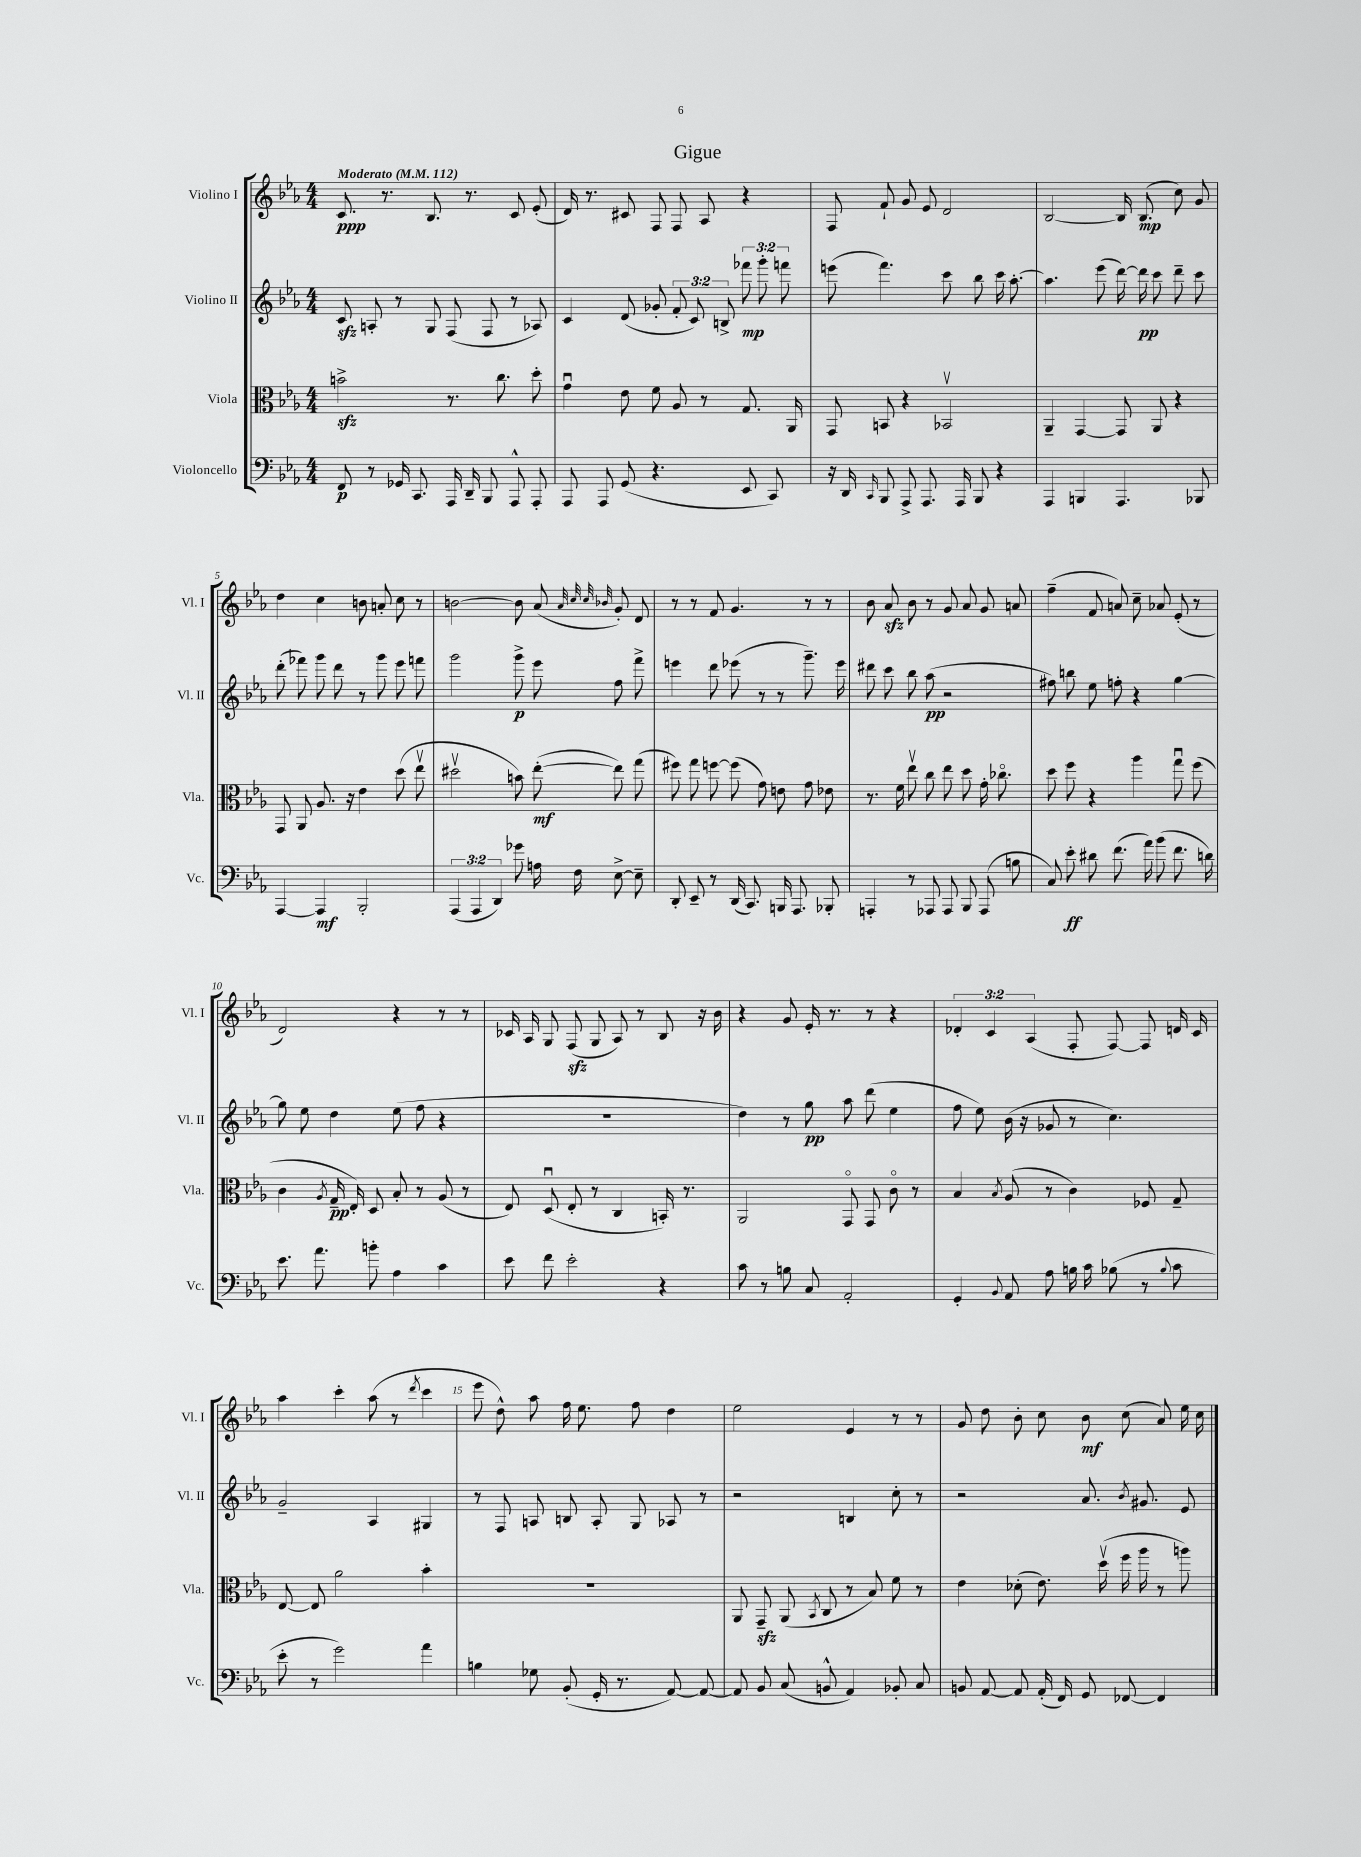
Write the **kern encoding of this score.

**kern	**dynam	**kern	**dynam	**kern	**dynam	**kern	**dynam
*part4	*part4	*part3	*part3	*part2	*part2	*part1	*part1
*staff4	*staff4	*staff3	*staff3	*staff2	*staff2	*staff1	*staff1
*I"Violoncello	*	*I"Viola	*	*I"Violino II	*	*I"Violino I	*
*I'Vc.	*	*I'Vla.	*	*I'Vl. II	*	*I'Vl. I	*
*clefF4	*	*clefC3	*	*clefG2	*	*clefG2	*
*k[b-e-a-]	*	*k[b-e-a-]	*	*k[b-e-a-]	*	*k[b-e-a-]	*
*M4/4	*	*M4/4	*	*M4/4	*	*M4/4	*
*MM112	*	*MM112	*	*MM112	*	*MM112	*
=1	=1	=1	=1	=1	=1	=1	=1
!	!	!	!	!	!	!LO:TX:a:B:t=Moderato	!
8FF/	p	2bnzz^\	.	8czz/	.	8.c/	ppp
8r	.	.	.	8An'/	.	.	.
.	.	.	.	.	.	8.r	.
16GG-X/	.	.	.	8r	.	.	.
8.CC/	.	.	.	.	.	.	.
.	.	.	.	8G/	.	8.B-/	.
16AAA-/	.	8.r	.	(8F/	.	.	.
16DD~/	.	.	.	.	.	8.r	.
8BBB-/	.	.	.	8F/	.	.	.
.	.	8.cc\	.	.	.	.	.
8AAA-^^/	.	.	.	8r	.	8c/	.
8AAA-'/	.	8dd'\	.	8A-X/)	.	(8e-'/	.
=2	=2	=2	=2	=2	=2	=2	=2
8AAA-/	.	4gu\	.	4c/	.	16d/)	.
.	.	.	.	.	.	8.r	.
8AAA-/	.	.	.	.	.	.	.
(8GG/	.	8e-\	.	(8d/	.	8c#X/	.
4.r	.	8f\	.	8g-X'/	.	8F/	.
.	.	8A-/	.	12f'/	.	8F/	.
.	.	.	.	12c/)	.	.	.
.	.	8r	.	.	.	8A-/	.
.	.	.	.	12Bn^/	.	.	.
8EE-/	.	8.G/	.	12fff-X\	mp	4r	.
.	.	.	.	12ggg'\	.	.	.
8CC/)	.	.	.	.	.	.	.
.	.	.	.	12fffn\	.	.	.
.	.	16AA-/	.	.	.	.	.
=3	=3	=3	=3	=3	=3	=3	=3
16r	.	8GG/	.	(8eeen\	.	8F/	.
16DD/	.	.	.	.	.	.	.
16qqCC/	.	.	.	.	.	.	.
8BBB-/	.	8BBn/	.	4.fff\)	.	8f`/	.
8AAA-^/	.	4r	.	.	.	8g/	.
8.AAA-/	.	.	.	.	.	8e-/	.
.	.	2BB-Xv/	.	8ccc\	.	2d/	.
16AAA-/	.	.	.	.	.	.	.
8BBB-/	.	.	.	8bb-\	.	.	.
4r	.	.	.	16ccc\	.	.	.
.	.	.	.	[8.aa-'\	.	.	.
=4	=4	=4	=4	=4	=4	=4	=4
4AAA-/	.	4AA-~/	.	4.aa-\]	.	[2B-/	.
4BBBn/	.	[4GG/	.	.	.	.	.
.	.	.	.	(8eee-\	.	.	.
4.AAA-/	.	8GG/]	.	[16ddd\)	.	16B-/]	.
.	.	.	.	16ddd\]	pp	(8.B-/	mp
.	.	8AA-/	.	8ccc\	.	.	.
.	.	4r	.	8ddd~\	.	8cc\)	.
8BBB-X/	.	.	.	8ccc\	.	8g/	.
!!LO:LB:g=z
=5	=5	=5	=5	=5	=5	=5	=5
[4AAA-/	.	8GG/	.	(8ddd'\	.	4dd\	.
.	.	8AA-/	.	8fff-X\)	.	.	.
4AAA-/]	mf	8.A-/	.	8ggg\	.	4cc\	.
.	.	.	.	8ddd\	.	.	.
.	.	16r	.	.	.	.	.
2BBB-'/	.	4e-\	.	8r	.	8bn\	.
.	.	.	.	8ggg\	.	8an'/	.
.	.	(8dd\	.	8eee-\	.	8cc\	.
.	.	8ee-v\	.	8fffn\	.	8r	.
=6	=6	=6	=6	=6	=6	=6	=6
(6AAA-/	.	2dd#Xv\	.	2ggg\	.	[2bn\	.
6AAA-/	.	.	.	.	.	.	.
6DD/)	.	.	.	.	.	.	.
8g-X\	.	8bn\)	.	8ggg^\	p	8b\]	.
16An\	.	([8ee-'\	mf	8eee-\	.	(8a-/	.
16F\	.	.	.	.	.	.	.
.	.	.	.	.	.	32qqa-/	.
.	.	.	.	.	.	32qqcc/	.
.	.	.	.	.	.	32qqcc/	.
.	.	.	.	.	.	32qqb-X/	.
[8E-^\	.	8ee-\])	.	8ff\	.	8g'/)	.
8E-~\]	.	(8gg\	.	8fff^\	.	8d/	.
=7	=7	=7	=7	=7	=7	=7	=7
8DD'/	.	8ff#X\)	.	4eeen\	.	8r	.
8EE-~/	.	8gg\	.	.	.	8r	.
8r	.	[8ffn\	.	8ddd\	.	8f/	.
(16DD/	.	(8ff\]	.	(8eee-X\	.	4.g/	.
8.CC/)	.	.	.	.	.	.	.
.	.	8g\)	.	8r	.	.	.
16BBBn/	.	8en\	.	8r	.	.	.
8.AAA-/	.	.	.	.	.	.	.
.	.	8g\	.	8.ggg~\)	.	8r	.
8BBB-X'/	.	8e-X\	.	.	.	8r	.
.	.	.	.	16eee-\	.	.	.
=8	=8	=8	=8	=8	=8	=8	=8
4AAAn'/	.	8.r	.	8ddd#X\	.	8b-\	.
.	.	.	.	8ccc\	.	8a-zz/	.
.	.	16f\	.	.	.	.	.
8r	.	8ee-v\	.	8bb-\	.	8b-\	.
8AAA-X/	.	8cc\	.	(8aa-\	pp	8r	.
8AAA-/	.	8ee-\	.	2r	.	8g/	.
8BBB-/	.	8dd\	.	.	.	8a-/	.
(8AAA-/	.	16g'\	.	.	.	8g/	.
.	.	8.cc-X\	.	.	.	.	.
8Bn\	.	.	.	.	.	8an/	.
=9	=9	=9	=9	=9	=9	=9	=9
8C/)	.	8dd\	.	8ff#X\)	.	(4ff~\	.
8e-'\	ff	8ff\	.	8bbn\	.	.	.
8d#X\	.	4r	.	8ee-\	.	8f/	.
(8.f\	.	.	.	8ffn'\	.	8an/)	.
.	.	4aa-\	.	4r	.	8cc~\	.
16a-\)	.	.	.	.	.	.	.
(8b-\	.	.	.	.	.	8a-X/	.
8.f\	.	8ggu\	.	[4gg\	.	(8e-'/	.
.	.	(8ff\	.	.	.	8r	.
16dn\)	.	.	.	.	.	.	.
!!LO:LB:g=z
=10	=10	=10	=10	=10	=10	=10	=10
8.e-\	.	4c\	.	8gg\]	.	2d/)	.
.	.	.	.	8ee-\	.	.	.
8.a-\	.	.	.	.	.	.	.
.	.	8qA-/	.	.	.	.	.
.	.	16G~/	pp	4dd\	.	.	.
.	.	16E-'/)	.	.	.	.	.
8bn'\	.	8D/	.	.	.	.	.
4A-\	.	8B-'/	.	(8ee-\	.	4r	.
.	.	8r	.	8ff\	.	.	.
4c\	.	(8A-/	.	4r	.	8r	.
.	.	8r	.	.	.	8r	.
=11	=11	=11	=11	=11	=11	=11	=11
8e-\	.	8E-/)	.	1r	.	16c-X/	.
.	.	.	.	.	.	16A-/	.
8f\	.	(8Du/	.	.	.	8G/	.
2e-'\	.	8E-'/	.	.	.	(8Fzz/	.
.	.	8r	.	.	.	8G/	.
.	.	4C/	.	.	.	8A-/)	.
.	.	.	.	.	.	8r	.
4r	.	16BBn'/)	.	.	.	8B-/	.
.	.	8.r	.	.	.	.	.
.	.	.	.	.	.	16r	.
.	.	.	.	.	.	16b-\	.
=12	=12	=12	=12	=12	=12	=12	=12
8c\	.	2AA-/	.	4dd\)	.	4r	.
8r	.	.	.	.	.	.	.
8Bn\	.	.	.	8r	.	8g/	.
8C/	.	.	.	8gg\	pp	16e-'/	.
.	.	.	.	.	.	8.r	.
2AA-'/	.	8GG/	.	8aa-\	.	.	.
.	.	8GG/	.	(8ddd\	.	8r	.
.	.	8c\	.	4ee-\	.	4r	.
.	.	8r	.	.	.	.	.
=13	=13	=13	=13	=13	=13	=13	=13
4GG'/	.	4B-/	.	8ff\	.	6d-X'/	.
.	.	.	.	8ee-\)	.	.	.
.	.	.	.	.	.	6c/	.
8qqBB-/	.	8qB-/	.	.	.	.	.
8AA-/	.	(8A-/	.	(16b-\	.	.	.
.	.	.	.	16r	.	.	.
.	.	.	.	.	.	(6A-/	.
8A-\	.	8r	.	8g-X/	.	.	.
16Bn\	.	4c\)	.	8r	.	8F'/	.
16c\	.	.	.	.	.	.	.
(8B-X\	.	.	.	4.cc\)	.	[8F/)	.
8r	.	8F-X/	.	.	.	8F/]	.
8qqB-/	.	.	.	.	.	.	.
8c\	.	8G~/	.	.	.	16dn/	.
.	.	.	.	.	.	16c/	.
!!LO:LB:g=z
=14	=14	=14	=14	=14	=14	=14	=14
8e-'\	.	[8E-/	.	2g~/	.	4aa-\	.
8r	.	8E-/]	.	.	.	.	.
2g\)	.	2a-\	.	.	.	4ccc'\	.
.	.	.	.	4A-/	.	(8aa-\	.
.	.	.	.	.	.	8r	.
.	.	.	.	.	.	8qddd/	.
4a-\	.	4b-'\	.	4G#X/	.	4ccc\	.
=15	=15	=15	=15	=15	=15	=15	=15
4Bn\	.	1r	.	8r	.	8eee-\	.
.	.	.	.	8F/	.	8dd^^\)	.
8G-X\	.	.	.	8An/	.	8aa-\	.
(8BB-'/	.	.	.	8Bn/	.	16ff\	.
.	.	.	.	.	.	8.ee-\	.
16GG'/	.	.	.	8A'/	.	.	.
8.r	.	.	.	.	.	.	.
.	.	.	.	8G/	.	8ff\	.
[8AA-/)	.	.	.	8A-X/	.	4dd\	.
8AA-/_	.	.	.	8r	.	.	.
=16	=16	=16	=16	=16	=16	=16	=16
8AA-/]	.	8AA-/	.	2r	.	2ee-\	.
8BB-/	.	8GGzz~/	.	.	.	.	.
(8C/	.	(8AA-/	.	.	.	.	.
.	.	8qBB-/	.	.	.	.	.
8BBn^^/	.	8C/	.	.	.	.	.
4AA-/)	.	8r	.	4Bn/	.	4e-/	.
.	.	8B-/)	.	.	.	.	.
8BB-X'/	.	8f\	.	8cc'\	.	8r	.
8C/	.	8r	.	8r	.	8r	.
=17	=17	=17	=17	=17	=17	=17	=17
8BBn/	.	4e-\	.	2r	.	8g/	.
[8AA-/	.	.	.	.	.	8dd\	.
8AA-/]	.	(8d-X'\	.	.	.	8b-'\	.
(16AA-'/	.	8.e-\)	.	.	.	8cc\	.
16FF/)	.	.	.	.	.	.	.
8GG/	.	.	.	8.a-/	.	8b-\	mf
.	.	(16ddv\	.	.	.	.	.
[8FF-X/	.	16ff\	.	.	.	(8cc\	.
.	.	.	.	8qb-/	.	.	.
.	.	16aa-\	.	8.g#X/	.	.	.
4FF-/]	.	8r	.	.	.	8a-/)	.
.	.	8aan\)	.	8e-/	.	16ee-\	.
.	.	.	.	.	.	16cc\	.
==	==	==	==	==	==	==	==
*-	*-	*-	*-	*-	*-	*-	*-
